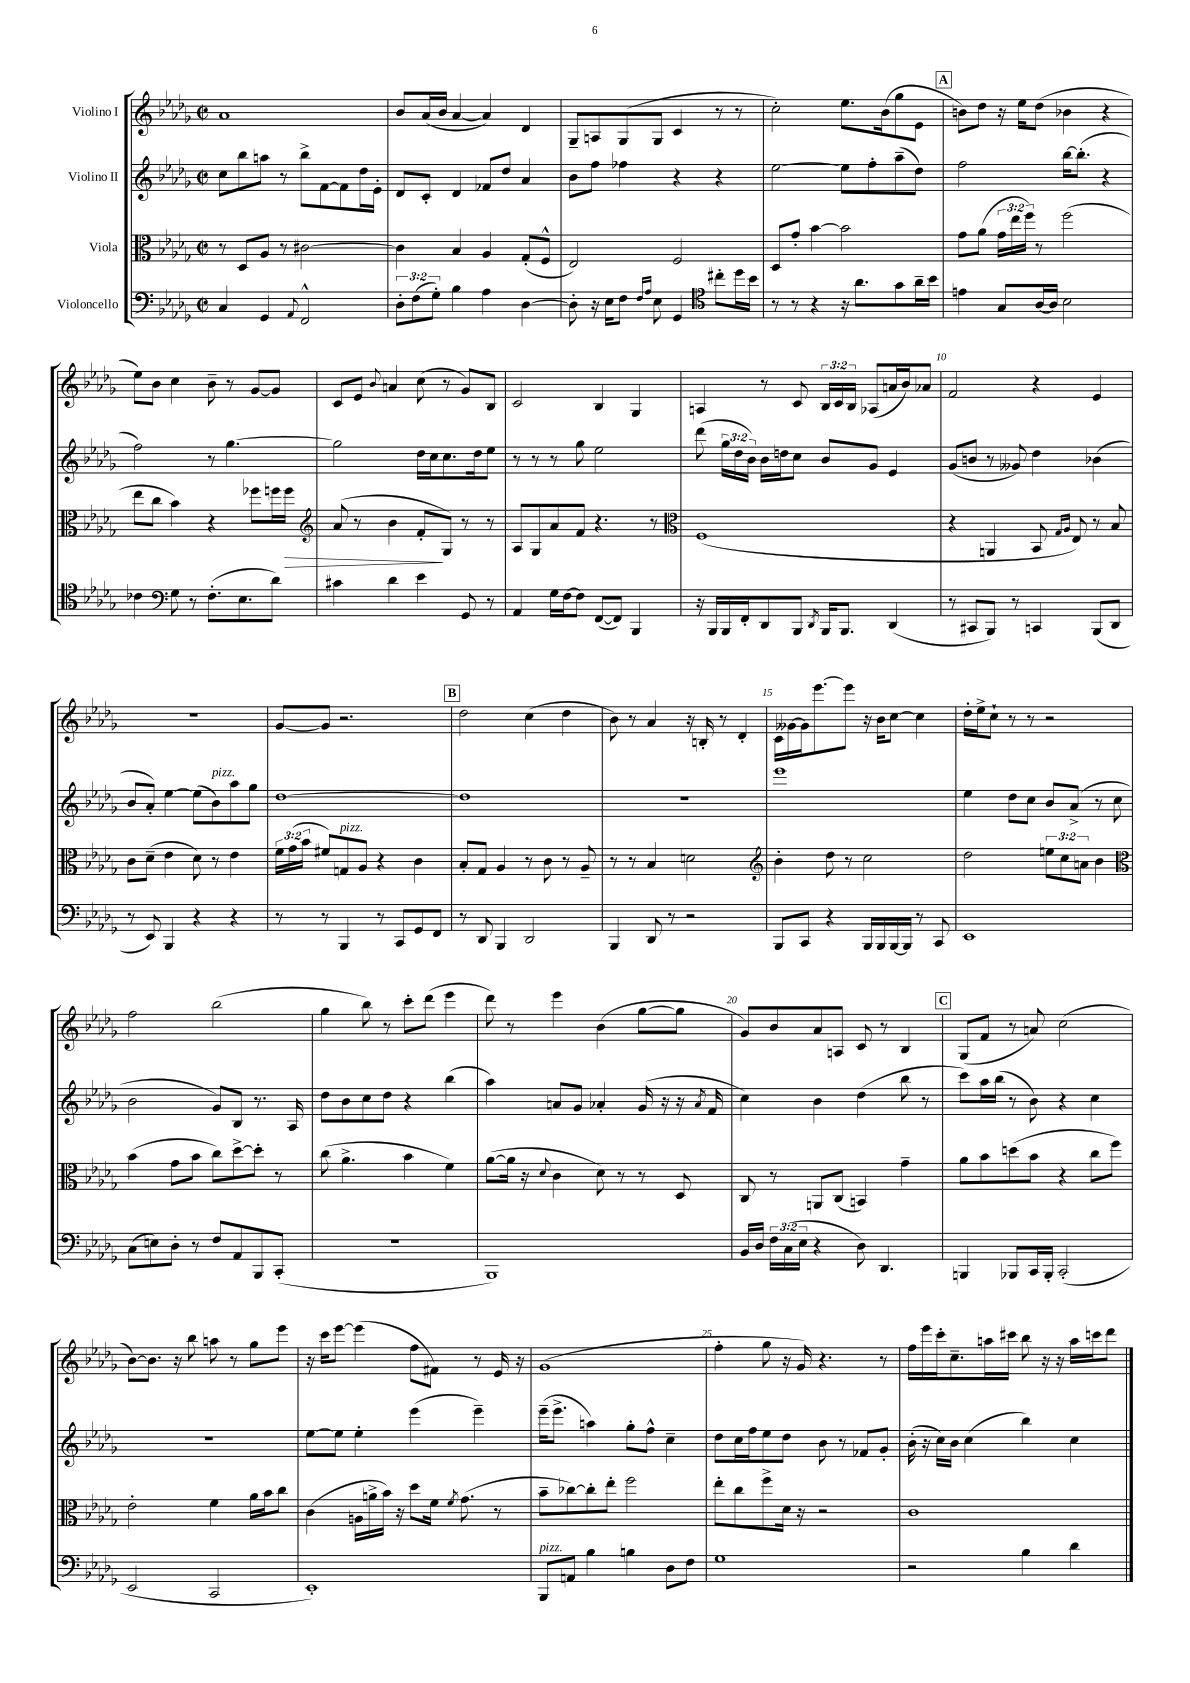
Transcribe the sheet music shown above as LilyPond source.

<<
\new StaffGroup <<
\new Staff = "s0" \with { instrumentName = "Violino I" } {
    \clef treble \key des \major \defaultTimeSignature \time 2/2 \override Staff.TupletNumber.text = #tuplet-number::calc-fraction-text
    \autoBeamOff aes'1 |
    bes'8[ aes'16( bes'16] aes'4~ aes'4) des'4 |
    ges8[-- a8 ges8( ges8] c'4 r8 r8 |
    c''2-.) ees''8.[ bes'16( ges''8 ees'8] |
    \mark \markup { \box "A" } b'8[) des''8] r16 ees''16[ des''8]( bes'4 r4 |
    ees''8[) bes'8] c''4 bes'8-- r8 ges'8[~ ges'8] |
    c'8[ ees'8] \appoggiatura { bes'8 } a'4 c''8( r8 ges'8[) bes8] |
    c'2 bes4 ges4 |
    a4 r8 c'8 \tuplet 3/2 { bes16[ c'16 bes16] } aes8[( a'16 bes'16) aes'8] |
    f'2 r4 ees'4 |
    R1 |
    ges'8[~ ges'8] r2. |
    \mark \markup { \box "B" } des''2 c''4( des''4 |
    bes'8) r8 aes'4 r16 b16-. r8 des'4-. |
    c'16[ geses'16~ geses'16 ees'''8.~ ees'''8] r16 bes'16[ c''8]~ c''4 |
    des''16[-. ees''16-> c''8]-! r8 r8 r2 |
    f''2 bes''2( |
    ges''4 bes''8) r8 c'''8[-. des'''8]( ees'''4 |
    des'''8) r8 ees'''4 bes'4( ges''8[~ ges''8] |
    ges'8[) bes'8 aes'8 a8] c'8 r8 bes4 |
    \mark \markup { \box "C" } ges8[( f'8] r8 a'8) c''2( |
    bes'8[~) bes'8.] r16 bes''8 a''8 r8 ges''8[ ees'''8] |
    r16 c'''16[ ees'''8]~ ees'''4( f''8[ fis'8]) r8 ees'16 r16 |
    ges'1( |
    f''4-. ges''8 r16 ges'16) r4. r8 |
    f''16[ ees'''16 c'''16-. c''8.-- a''16 cis'''16] bes''8 r16 r16 a''16[ c'''16 des'''8] \bar "|." |
}
\new Staff = "s1" \with { instrumentName = "Violino II" } {
    \clef treble \key des \major \defaultTimeSignature \time 2/2 \override Staff.TupletNumber.text = #tuplet-number::calc-fraction-text
    \autoBeamOff c''8[ bes''8 a''8] r8 bes''8[-> f'8~ f'8 des''16 ees'16]-. |
    des'8[ c'8]-. des'4 fes'8[ des''8] aes'4 |
    bes'8[ f''8] fes''4 r4 r4 |
    ees''2~ ees''8[ f''8-. aes''8--( des''8]) |
    \mark \markup { \box "A" } f''2 bes''16[~ bes''8.]-.( r4 |
    f''2) r8 ges''4.~ |
    ges''2 des''16[ c''16 c''8. des''16 ees''8] |
    r8 r8 r8 ges''8 ees''2 |
    des'''8( \tuplet 3/2 { ges''16[ des''16 bes'16]) } bes'16[ d''16 c''8] bes'8[ ges'8] ees'4 |
    ges'8[( b'8] r8 geses'8) des''4 bes'4( |
    bes'8[ aes'8]-.) ees''4~ ees''8[( bes'8^\markup { \italic "pizz." }) aes''8 ges''8] |
    des''1~ |
    \mark \markup { \box "B" } des''1 |
    R1 |
    ees'''1 |
    ees''4 des''8[ c''8] bes'8[ aes'8]->( r8 c''8 |
    bes'2 ges'8[) bes8] r8. aes16 |
    des''8[ bes'8 c''8 des''8] r4 bes''4( |
    aes''4) a'8[ ges'8] aes'4-. ges'16( r16 r16 \acciaccatura { aes'8 } f'16 |
    c''4) bes'4 des''4( bes''8 r8 |
    \mark \markup { \box "C" } c'''8[) aes''16 bes''16]( r8 bes'8) r4 c''4 |
    r1 |
    ees''8[~ ees''8] ees''4-. ees'''4( ees'''4--) |
    ees'''16[--( ees'''8.]-> a''4) ges''8[-. f''8]-^ c''4-- |
    des''8[ c''16 f''16 ees''8 des''8] bes'8 r8 fes'8[ ges'8]-. |
    bes'16-.( r16 c''16[) bes'16] c''4( bes''4) c''4 \bar "|." |
}
\new Staff = "s2" \with { instrumentName = "Viola" } {
    \clef alto \key des \major \defaultTimeSignature \time 2/2 \override Staff.TupletNumber.text = #tuplet-number::calc-fraction-text
    \autoBeamOff r8 des8[ aes8] r8 cis'2~ |
    cis'4 bes4 aes4 ges8[-.( f8]-^ |
    ees2) f2 |
    des8[ ges'8]-. bes'4~ bes'2 |
    \mark \markup { \box "A" } ges'8[ aes'8]( \tuplet 3/2 { ges'16[ ees''16 f''16]) } r8 f''2( |
    ees''8[ c''8] bes'4) r4 fes''8[ f''16 f''16]\> |
    \clef treble aes'8( r8 bes'4 f'8[-.\! ges8]) r8 r8 |
    aes8[ ges8 aes'8 f'8] r4. r8 |
    \clef alto f1( |
    r4 a,4 bes,8 \grace { ges16[ aes16] } ees8) r8 bes8 |
    c'8[ des'8]--( ees'4 des'8) r8 ees'4 |
    \tuplet 3/2 { f'16[ ges'16( bes'16] } fis'8[) g8^\markup { \italic "pizz." } aes8] r4 c'4 |
    \mark \markup { \box "B" } bes8[-. ges8] aes4 r8 c'8 r8 aes8-- |
    r8 r8 bes4 d'2 |
    \clef treble bes'4-. des''8 r8 c''2 |
    des''2 \tuplet 3/2 { e''8[ c''8 a'8] } bes'4 |
    \clef alto bes'4( ges'8[ bes'8] c''8[) des''8~-> des''8]-. r8 |
    c''8( aes'4.-> bes'4 f'4) |
    aes'8[~( aes'16] r16 \appoggiatura { des'8 } c'4 des'8) r8 r8 des8 |
    c8 r8 a,8[ c8]( b,4) ges'4-- |
    \mark \markup { \box "C" } aes'8[ bes'8 d''8( bes'8] r4 c''8[ f''8]) |
    ees'2-. f'4 aes'16[ bes'16 c''8] |
    c'4( a16[ a'16-> bes'16]) r16 des''8[ f'16] \acciaccatura { f'8 } ges'8.( r8 |
    bes'8[-- ces''8~) ces''8-. ees''8]-. f''2 |
    ees''8[-. c''8 f''8-> des'16] r16 r2 |
    c'1 \bar "|." |
}
\new Staff = "s3" \with { instrumentName = "Violoncello" } {
    \clef bass \key des \major \defaultTimeSignature \time 2/2 \override Staff.TupletNumber.text = #tuplet-number::calc-fraction-text
    \autoBeamOff c4 ges,4 \appoggiatura { aes,8 } f,2-^ |
    \tuplet 3/2 { des8[-. f8( ges8]-.) } bes4 aes4 des4~ |
    des8-. r16 ees16[ f8] \grace { f16[ aes16] } ees8 ges,4 \clef tenor cis''8[-. des''16 bes'16] |
    r8 r8 r4 r16 aes'8.[ ges'8 aes'16-- bes'16] |
    \mark \markup { \box "A" } e'4 ges8[ aes16~ aes16] bes2 |
    ces'4 \clef bass ges8 r8 f8.[-.( ees8. des'8]) |
    cis'4 des'4 ees'4 ges,8 r8 |
    aes,4 ges16[ f16~ f8] f,8[~( f,8]) bes,,4 |
    r16 bes,,16[ bes,,16 f,16-. des,8 bes,,8] \acciaccatura { des,8 } bes,,16[ bes,,8.] des,4( |
    r8 cis,8[ bes,,8]) r8 c,4 bes,,8[( des,8] |
    r8 ees,8) bes,,4 r4 r4 |
    r8 r8 bes,,4 r8 c,8[ ges,8 f,8] |
    \mark \markup { \box "B" } r8 des,8 bes,,4 des,2 |
    bes,,4 des,8 r8 r2 |
    bes,,8[ c,8] r4 bes,,16[ bes,,16 bes,,16~ bes,,16] r8 c,8 |
    ees,1 |
    c8[( e8) des8]-. r8 f8[ aes,8 bes,,8 c,8]-.( |
    R1 |
    bes,,1) |
    bes,16[ des16] \tuplet 3/2 { f16[ c16( ees16] } r4 des8) des,4. |
    \mark \markup { \box "C" } b,,4 bes,,8[ c,16 bes,,16]-. c,2-.( |
    ees,2 c,2 |
    ees,1-.) |
    bes,,8[^\markup { \italic "pizz." } a,8] bes4 b4 des8[ f8] |
    ges1 |
    r2 bes4 des'4 \bar "|." |
}
>>
>>
\layout { \context { \Score \override BarNumber.break-visibility = ##(#f #t #t) barNumberVisibility = #(every-nth-bar-number-visible 5) } }
